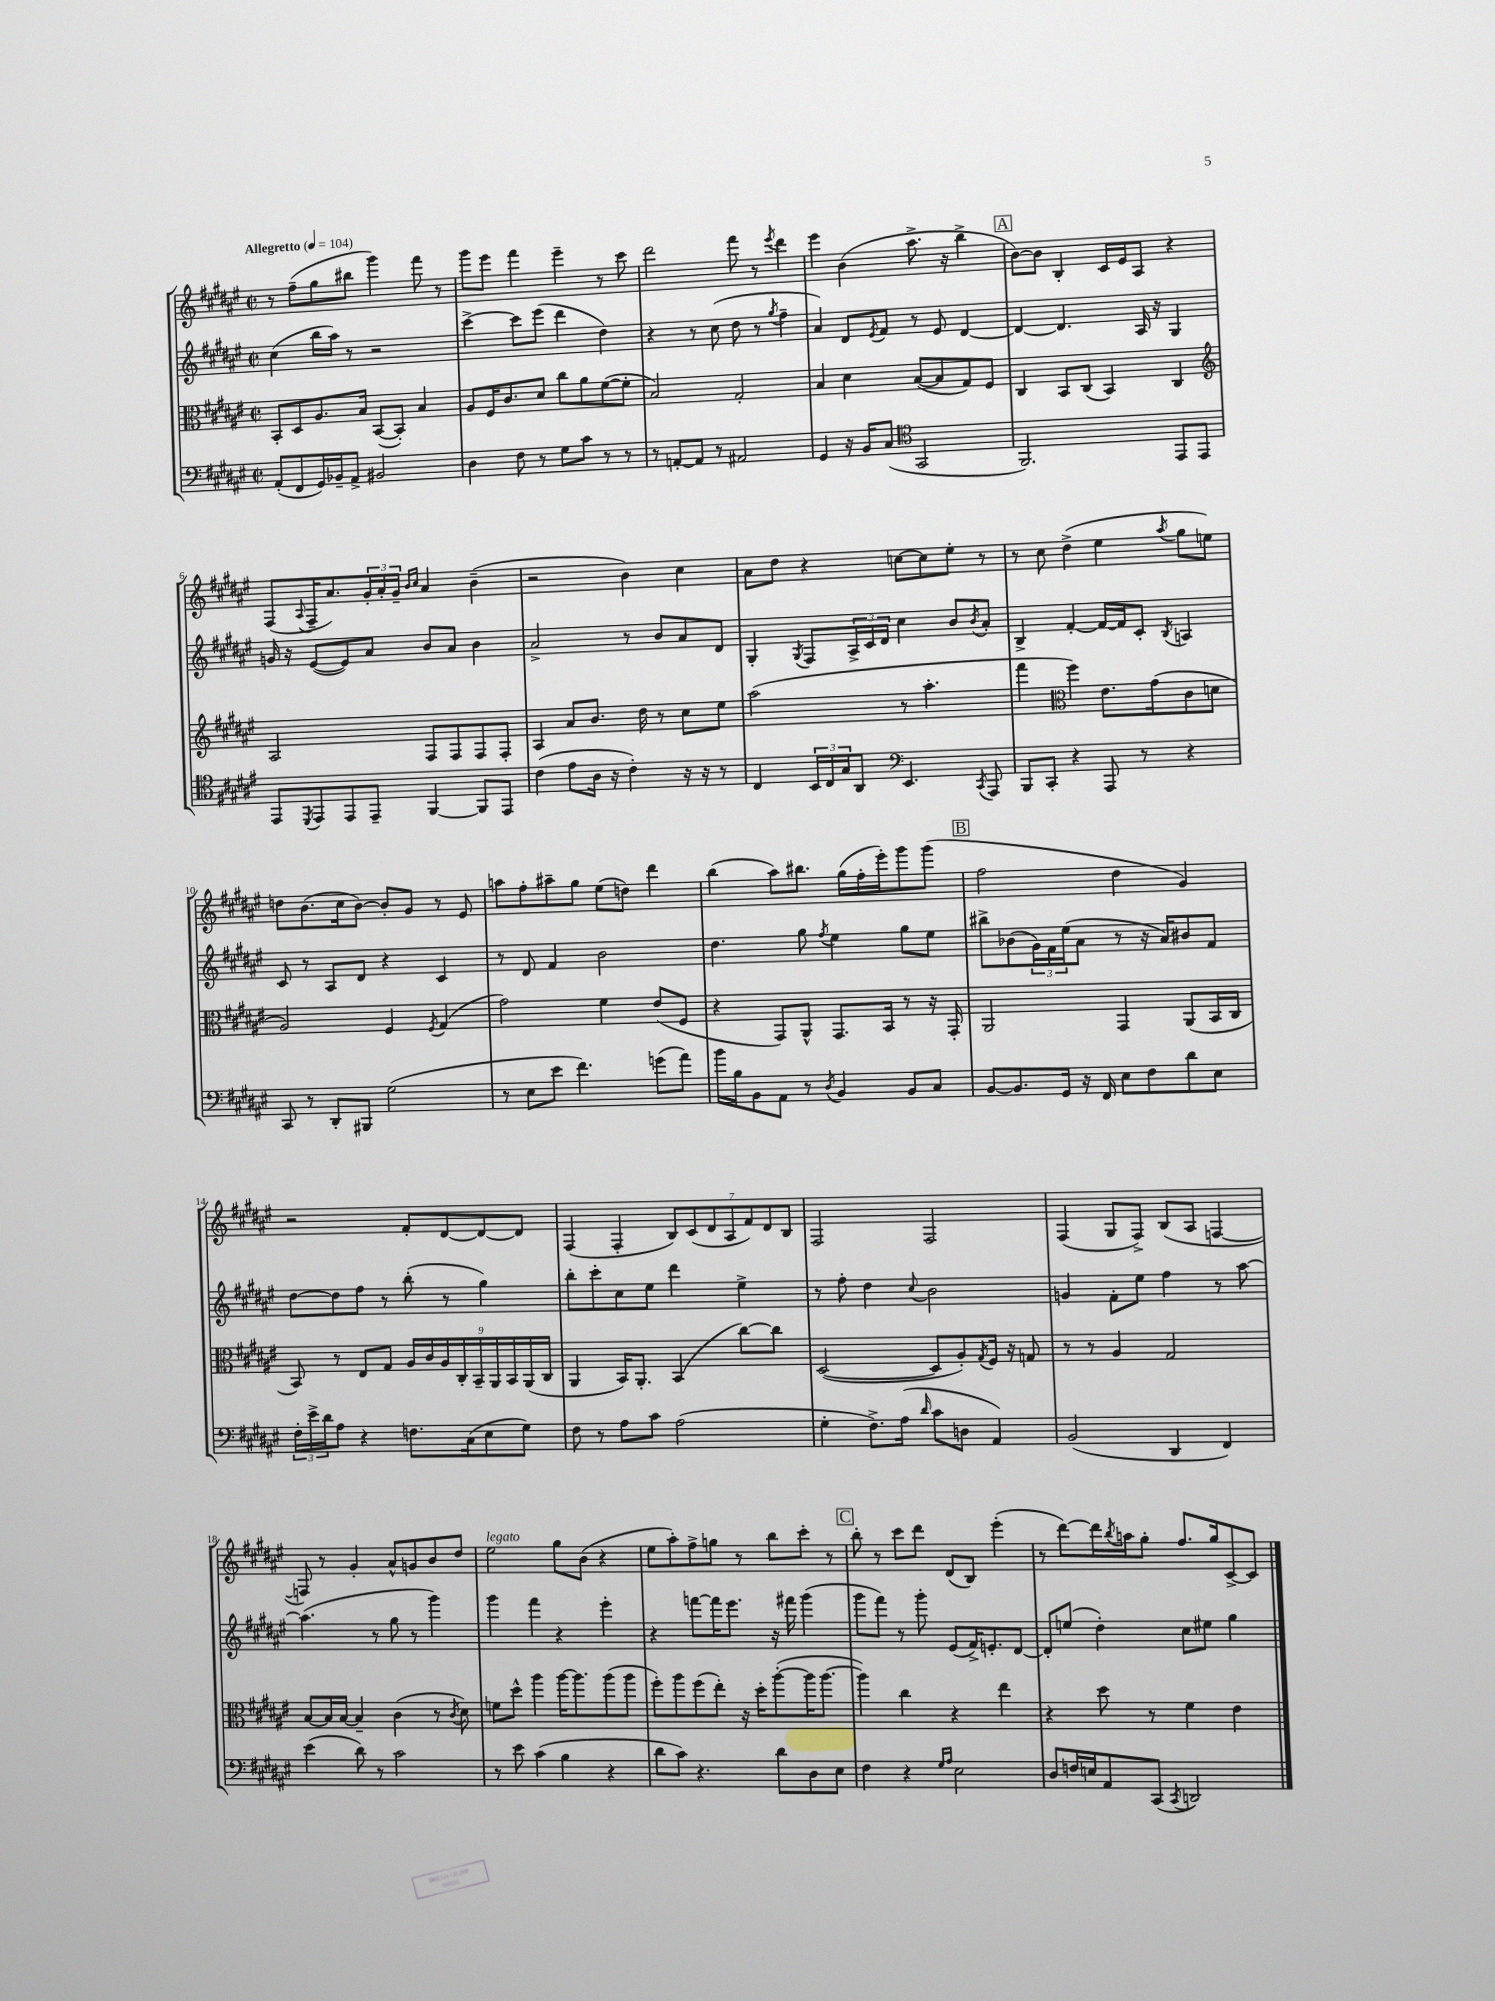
<<
\new StaffGroup <<
\new Staff = "s0" {
    \clef treble \key fis \major \defaultTimeSignature \time 2/2 \tempo "Allegretto" 4 = 104
    r8 fis''8--( gis''8 bis''8 gis'''4) fis'''8 r8 |
    gis'''8 eis'''8 fis'''4 eis'''4-- r8 cis'''8 |
    dis'''2 fis'''8 r8 \acciaccatura { eis'''8 } dis'''4 |
    eis'''4 b'4( ais''8.-> r16 b''4-> |
    \mark \markup { \box "A" } b'8~) b'8 b4-. cis'16 eis'16 ais8 r4 |
    fis8( \appoggiatura { ais8 } fis16-- ais'8.) \tuplet 3/2 { gis'16-. ais'16-. gis'16-- } \grace { b'16 cis''16 } ais'4 b'4--( |
    r2 b'4) cis''4 |
    ais'8 dis''8 r4 c''8~ c''8 eis''8-. r8 |
    r8 cis''8 dis''4->( eis''4 \acciaccatura { ais''8 } gis''8 e''8) |
    d''8 b'8.( cis''16 b'8~) b'8-. gis'8 r8 eis'8 |
    a''8 fis''8-. ais''8-- gis''8 eis''8( d''8) dis'''4 |
    b''4( ais''8) bis''8. gis''16( fis''16-. eis'''16-.) gis'''8 gis'''8( |
    \mark \markup { \box "B" } fis''2 dis''4 gis'4) |
    r2 fis'8-. dis'8~ dis'8~ dis'8 |
    fis4( fis4-. \tuplet 7/4 { b8) cis'8( dis'8 ais8 fis'8) dis'8 b8 } |
    fis2 fis2 |
    fis4( gis8 fis8->) b8( ais8 f4~ |
    f8) r8 gis'4-. ais'8-^ g'8 b'8 dis''8 |
    eis''2^\markup { \italic "legato" } gis''8 b'8( r4 |
    eis''8 ais''8-.) fis''8-> g''8 r8 b''8 cis'''8-. r8 |
    \mark \markup { \box "C" } b''8-. r8 cis'''8 dis'''8 dis'8( b8) eis'''4-.( |
    r8 dis'''8~) dis'''16 \acciaccatura { b''8 } a''16 gis''8-. fis''8. gis''16 cis'8~-> cis'8 \bar "|." |
}
\new Staff = "s1" {
    \clef treble \key fis \major \defaultTimeSignature \time 2/2
    cis''4( b''16 ais''16) r8 r2 |
    cis'''4~-> cis'''8 eis'''8( dis'''4 dis''4) |
    r4 r8 cis''8( dis''8 r8 \acciaccatura { gis''8 } fis''4-- |
    ais'4) dis'8 \acciaccatura { eis'8 } fis'8 r8 eis'8 dis'4~ |
    \mark \markup { \box "A" } dis'4~ dis'4. ais16 r16 gis4 |
    g'16 r16 eis'8~( eis'8) ais'8 b'8 ais'8 b'4 |
    ais'2-> r8 b'8 ais'8 dis'8 |
    gis4-. \acciaccatura { gis8 } fis8 \tuplet 3/2 { ais16-> cis'16 dis'16 } cis''4 b'8 \acciaccatura { b'8 } ais'8-. |
    b4-> fis'4~-. fis'16~ fis'16 cis'8-. \acciaccatura { b8 } a4 |
    cis'8 r8 ais8 dis'8 r4 cis'4 |
    r8 dis'8 fis'4 b'2 |
    dis''4. gis''8 \acciaccatura { fis''8 } eis''4 gis''8 eis''8 |
    \mark \markup { \box "B" } bis''8-> bes'8( \tuplet 3/2 { gis'16) fis'16 eis''16( } ais'8 r8 r16 ais'16) bis'8 fis'8 |
    dis''8~ dis''8 fis''8 r8 b''8-.( r8 gis''4) |
    b''8-. cis'''8-. cis''8 eis''8 dis'''4 eis''4-> |
    r8 fis''8-. dis''4 \appoggiatura { cis''8 } b'2 |
    g'4 fis'8-. eis''8 fis''4 r8 ais''8~ |
    ais''4.( r8 gis''8 r8 gis'''4) |
    gis'''4 fis'''4 r4 eis'''4-. |
    r4 f'''8~ f'''16 eis'''8. r16 fis'''16 gis'''4( |
    \mark \markup { \box "C" } gis'''8 fis'''8) r8 gis'''8-. eis'8( fis'16->) e'8.-. dis'8~ |
    dis'8-. e''8( dis''4-.) cis''8 eis''8 gis''4 \bar "|." |
}
\new Staff = "s2" {
    \clef alto \key fis \major \defaultTimeSignature \time 2/2
    b,8-. dis8 ais8. b16 b,8~( b,8-.) b4 |
    ais8 fis16 cis'8. dis'8 cis''8 ais'8 fis'8~( fis'8-. |
    b2) gis2-. |
    b4 dis'4 b8~( b8 gis8) fis8 |
    \mark \markup { \box "A" } cis4 b,8 cis8( b,4) cis4 |
    \clef treble ais2 fis8 fis8 fis8 fis8-. |
    ais4 ais'8 b'8. dis''16 r8 cis''8 eis''8 |
    ais''2( r8 ais''4.-. |
    fis'''4 \clef alto fis''4) eis'8. gis'16( cis'8 d'8 |
    ais2) fis4 \acciaccatura { fis8 } gis4( |
    gis'2) fis'4 eis'8( fis8 |
    r4 gis,8) ais,8-^ gis,8. b,16 r8 r16 gis,16-. |
    \mark \markup { \box "B" } ais,2 gis,4 ais,8( b,16 cis16 |
    b,8) r8 eis8 gis8 \tuplet 9/8 { ais16 cis'16 ais16 cis16-. b,16-- ais,16 b,16 ais,16( cis16 } |
    ais,4 b,16) ais,8.-. b,4( cis''8~) cis''8 |
    dis2~( dis8 ais8-.) \acciaccatura { gis8 } fis16 r16 g8 |
    r8 r8 ais4 gis2 |
    b8~ b16 b16~ b4-- cis'4( r8 \acciaccatura { cis'8 } dis'8) |
    f'8 dis''8-^ ais''4 ais''16~ ais''8. ais''8( ais''8 |
    fis''8-.) ais''8 fis''8( eis''8-.) r16 dis''16-. ais''8~-.( ais''16 ais''8.~ |
    \mark \markup { \box "C" } ais''4) cis''4 r4 eis''4 |
    r4 dis''8 r8 fis'4 eis'4 \bar "|." |
}
\new Staff = "s3" {
    \clef bass \key fis \major \defaultTimeSignature \time 2/2
    ais,8-.( fis,8 gis,16) bes,16-- ais,8-> bis,2 |
    dis4 fis8 r8 gis8 cis'8 r8 r8 |
    r8 a,8~-. a,8 r8 ais,2 |
    gis,4 r16 b,16 cis8( \clef tenor gis,2 |
    \mark \markup { \box "A" } fis,2.) eis,8 eis,8 |
    eis,8 \acciaccatura { dis,8 } eis,8 eis,8 eis,8-- fis,4~ fis,8 eis,8 |
    cis'4( eis'8 ais16 r16 cis'4-.) r16 r16 r8 |
    cis4 \tuplet 3/2 { b,16 cis16 gis16 } ais,8 \clef bass eis,4. \acciaccatura { cis,8 } ais,,8 |
    b,,8 cis,8-. r4 ais,,8 r8 r4 |
    cis,8 r8 dis,8-. bis,,8 gis2( |
    r8 eis8 eis'8 fis'4.) g'8( ais'8) |
    b'16 b16 b,8 ais,8 r8 \acciaccatura { dis8 } b,4 b,8 cis8 |
    \mark \markup { \box "B" } b,8~ b,8. gis,16 r16 fis,16 eis8 fis8 dis'8 eis8 |
    \tuplet 3/2 { fis16-. eis'16-> dis'16 } ais8 r4 f8. cis16( eis8 gis8) |
    fis8 r8 ais8 cis'8 ais2( |
    gis4-. fis8.->) ais16( \grace { dis'16 } cis'8 d8 ais,4) |
    b,2( dis,4 fis,4) |
    eis'4( dis'8) r8 cis'2 |
    r8 eis'8 cis'4( b4 r4 |
    dis'8 cis'8) r4. dis'8 dis8 eis8 |
    \mark \markup { \box "C" } fis4 r4 \grace { gis16 ais16 } eis2 |
    dis8 f16 e16 ais,8 cis,8( \acciaccatura { cis,8 } d,2) \bar "|." |
}
>>
>>
